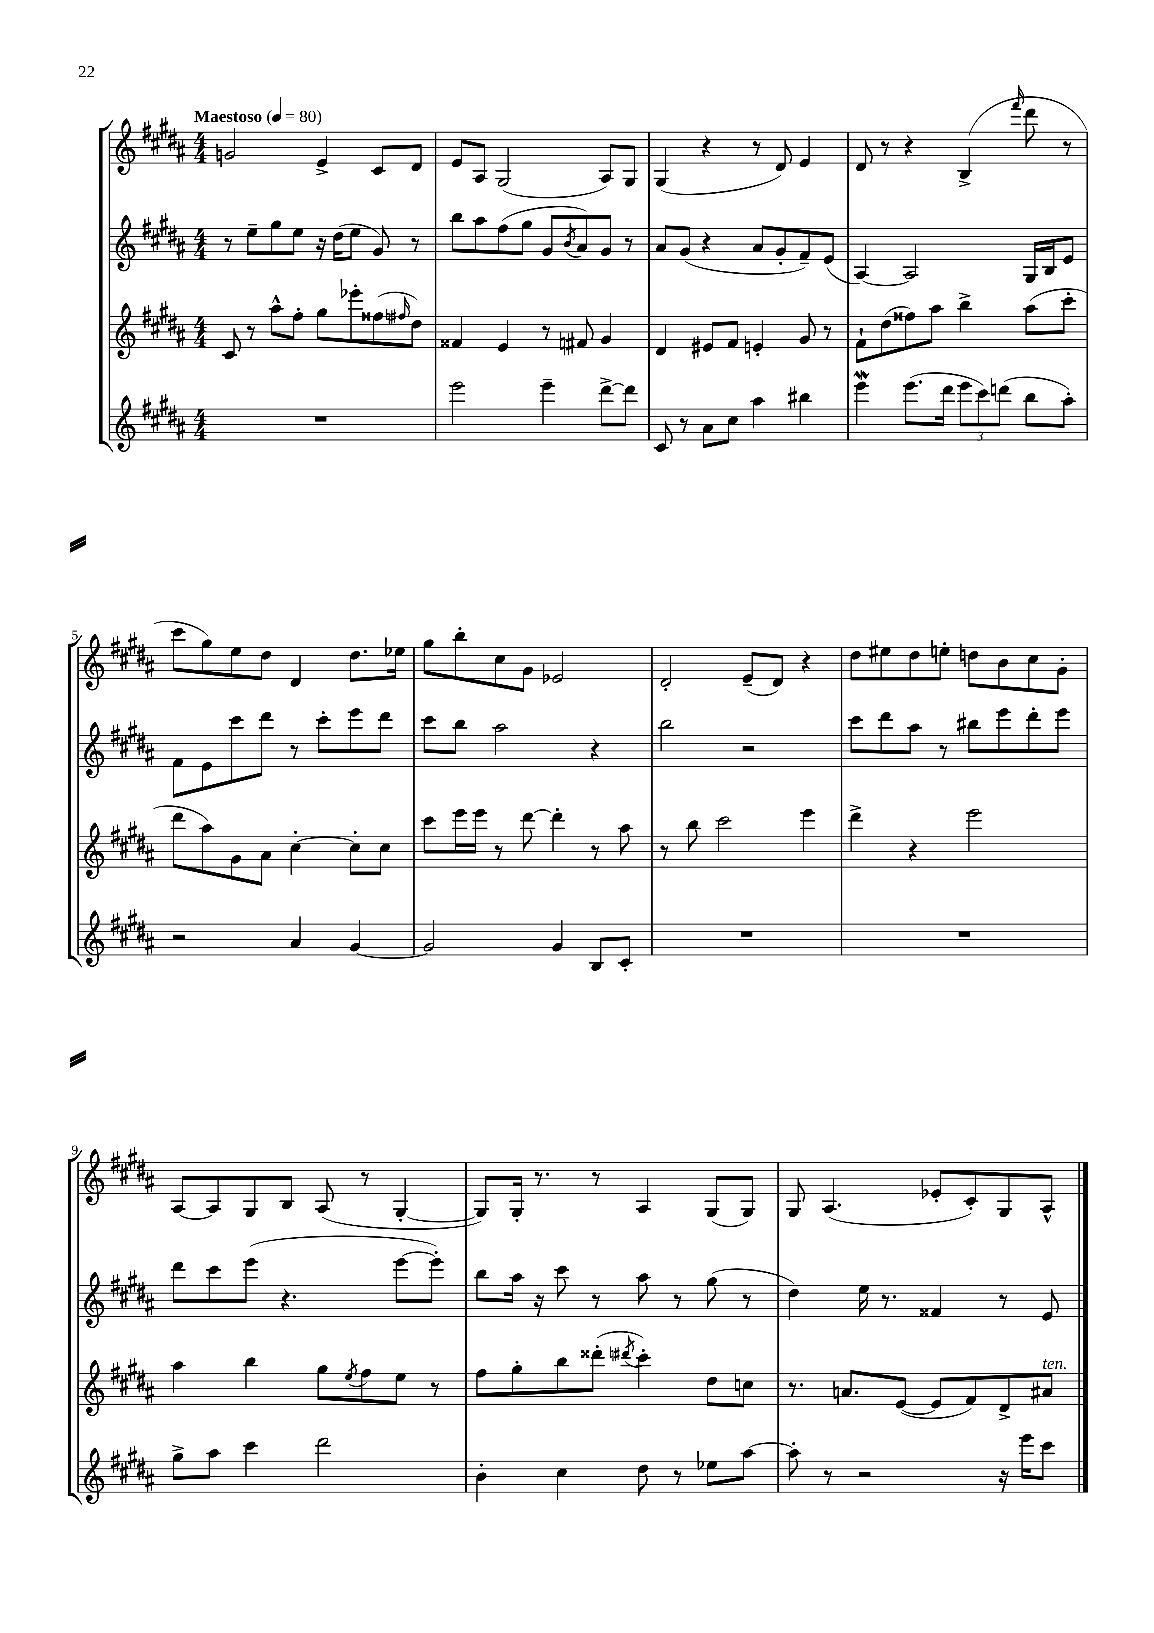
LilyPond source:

<<
\new StaffGroup <<
\new Staff = "s0" {
    \clef treble \key b \major \numericTimeSignature \time 4/4 \tempo "Maestoso" 4 = 80
    g'2 e'4-> cis'8 dis'8 |
    e'8 ais8 gis2( ais8) gis8 |
    gis4( r4 r8 dis'8) e'4 |
    dis'8 r8 r4 b4->( \grace { fis'''16 } dis'''8 r8 |
    cis'''8 gis''8) e''8 dis''8 dis'4 dis''8. ees''16 |
    gis''8 b''8-. cis''8 gis'8 ees'2 |
    dis'2-. e'8--( dis'8) r4 |
    dis''8 eis''8 dis''8 e''8-. d''8 b'8 cis''8 gis'8-. |
    ais8~ ais8 gis8 b8 ais8( r8 gis4~-. |
    gis8) gis16-. r8. r8 ais4 gis8( gis8) |
    gis8 ais4.( ees'8-. cis'8-.) gis8 ais8-^ \bar "|." |
}
\new Staff = "s1" {
    \clef treble \key b \major \numericTimeSignature \time 4/4
    r8 e''8-- gis''8 e''8 r16 dis''16( e''8 gis'8) r8 |
    b''8 ais''8 fis''8( gis''8 gis'8 \acciaccatura { b'8 } ais'8) gis'8 r8 |
    ais'8 gis'8( r4 ais'8 gis'8-. fis'8--) e'8( |
    ais4~) ais2 gis16 b16 e'8 |
    fis'8 e'8 cis'''8 dis'''8 r8 cis'''8-. e'''8 dis'''8 |
    cis'''8 b''8 ais''2 r4 |
    b''2 r2 |
    cis'''8 dis'''8 ais''8 r8 bis''8 e'''8 dis'''8-. e'''8 |
    dis'''8 cis'''8 e'''8( r4. e'''8~ e'''8-.) |
    b''8 ais''16 r16 cis'''8 r8 ais''8 r8 gis''8( r8 |
    dis''4) e''16 r8. fisis'4 r8 e'8 \bar "|." |
}
\new Staff = "s2" {
    \clef treble \key b \major \numericTimeSignature \time 4/4
    cis'8 r8 ais''8-^ fis''8-. gis''8 ees'''8-. fisis''8( \grace { fis''16 } dis''8) |
    fisis'4 e'4 r8 fis'8 gis'4 |
    dis'4 eis'8 fis'8 e'4-. gis'8 r8 |
    fis'8-! dis''8( fisis''8) ais''8 b''4-> ais''8( cis'''8-. |
    dis'''8 ais''8) gis'8 ais'8 cis''4~-. cis''8-. cis''8 |
    cis'''8 e'''16 e'''16 r8 dis'''8~ dis'''4-. r8 ais''8 |
    r8 b''8 cis'''2 e'''4 |
    dis'''4-> r4 e'''2 |
    ais''4 b''4 gis''8 \acciaccatura { e''8 } fis''8 e''8 r8 |
    fis''8 gis''8-. b''8 disis'''8-.( \acciaccatura { dis'''8 } cis'''4-.) dis''8 c''8 |
    r8. a'8. e'8~( e'8 fis'8) dis'8-> ais'8^\markup { \italic "ten." } \bar "|." |
}
\new Staff = "s3" {
    \clef treble \key b \major \numericTimeSignature \time 4/4
    R1 |
    e'''2 e'''4-- dis'''8~-> dis'''8 |
    cis'8 r8 ais'8 cis''8 ais''4 bis''4 |
    e'''4\mordent e'''8.( dis'''16 \tuplet 3/2 { e'''8 cis'''8) d'''8( } b''8 ais''8-.) |
    r2 ais'4 gis'4~ |
    gis'2 gis'4 b8 cis'8-. |
    R1 |
    R1 |
    gis''8-> ais''8 cis'''4 dis'''2 |
    b'4-. cis''4 dis''8 r8 ees''8 ais''8~ |
    ais''8-. r8 r2 r16 e'''16 cis'''8 \bar "|." |
}
>>
>>
